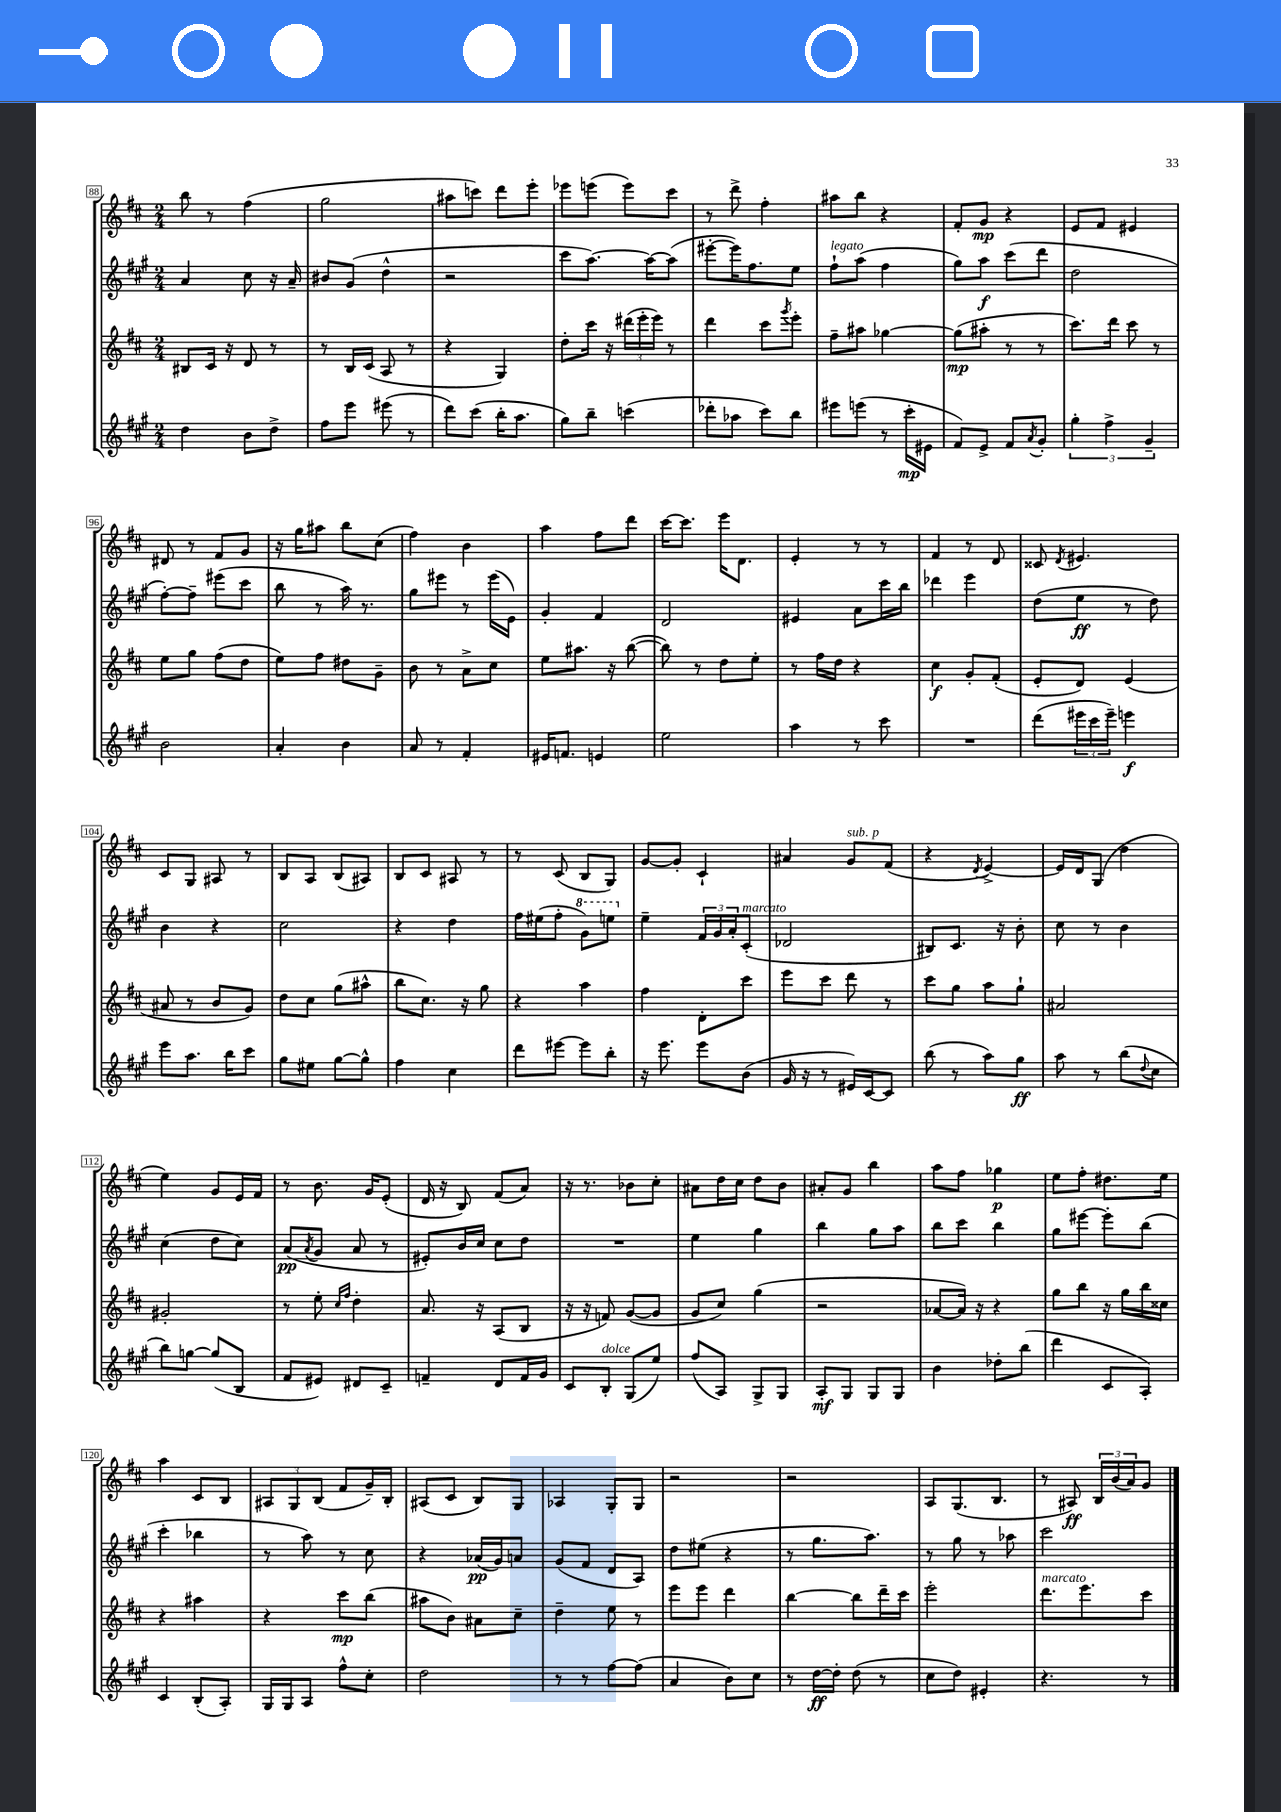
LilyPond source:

<<
\new StaffGroup <<
\new Staff = "s0" {
    \clef treble \key d \major \numericTimeSignature \time 2/4
    b''8 r8 fis''4( |
    g''2 |
    ais''8 c'''8) d'''8 e'''8-. |
    ees'''8 e'''8( e'''8) cis'''8 |
    r8 d'''8-> fis''4-. |
    ais''8 b''8 r4 |
    fis'8-. g'8\mp r4 |
    e'8 fis'8 eis'4 |
    dis'8 r8 fis'8 g'8 |
    r16 g''16 ais''8 b''8 cis''8( |
    fis''4) b'4 |
    a''4 fis''8 d'''8 |
    cis'''16~ cis'''8. e'''16 d'8. |
    e'4-. r8 r8 |
    fis'4 r8 d'8 |
    cisis'8 \acciaccatura { d'8 } eis'4. |
    cis'8 g8 ais8 r8 |
    b8 a8 b8( ais8) |
    b8 cis'8 ais8 r8 |
    r8 cis'8( b8 g8) |
    g'8~ g'8-. cis'4-! |
    ais'4 g'8^\markup { \italic "sub. p" } fis'8( |
    r4 \acciaccatura { d'8 } e'4~->) |
    e'16 d'16 g8( d''4 |
    e''4) g'8 e'16 fis'16 |
    r8 b'8. g'16 e'8-.( |
    d'16 r16 b8) fis'8( a'8) |
    r16 r8. bes'8 cis''8-. |
    ais'8 d''16 cis''16 d''8 b'8 |
    ais'8-. g'8 b''4 |
    a''8 fis''8 ges''4\p |
    e''8 fis''8-. dis''8. e''16 |
    a''4 cis'8 b8 |
    \tuplet 3/2 { ais8 g8 b8( } fis'8 g'16--) b16-. |
    ais8( cis'8 b8) g8 |
    aes4 g8-. g8 |
    r2 |
    r2 |
    a8 g8.( b8. |
    r8 ais8\ff) \tuplet 3/2 { b16 b'16( a'16) } g'8 \bar "|." |
}
\new Staff = "s1" {
    \clef treble \key a \major \numericTimeSignature \time 2/4
    a'4 cis''8 r16 a'16-- |
    bis'8 gis'8( d''4-^ |
    r2 |
    cis'''8 a''8.~) a''16~ a''8( |
    eis'''8~-. eis'''16) fis''8. e''8 |
    fis''8-!^\markup { \italic "legato" } a''8( fis''4 |
    gis''8) a''8\f cis'''8( d'''8 |
    d''2 |
    fis''8~-.) fis''8-- eis'''8( cis'''8 |
    b''8 r8 a''16) r8. |
    gis''8 eis'''8 r8 eis'''16( e'16) |
    gis'4-. fis'4 |
    d'2 |
    eis'4 a'8 cis'''16 b''16 |
    des'''4 e'''4 |
    d''8( e''8\ff r8 d''8) |
    b'4 r4 |
    cis''2 |
    r4 d''4 |
    fis''16 eis''16( fis''8-. \ottava #1 gis''8) e'''!8 \ottava #0 |
    e''4-- \tuplet 3/2 { fis'16 gis'16 a'16-. } cis'8-.^\markup { \italic "marcato" }( |
    des'2 |
    bis8) cis'8. r16 b'8-. |
    cis''8 r8 b'4 |
    cis''4( d''8 cis''8) |
    a'8\pp( \acciaccatura { a'8 } gis'8 a'8 r8 |
    eis'8-.) b'16 cis''16 cis''8 d''8 |
    R2 |
    e''4 gis''4 |
    b''4 gis''8 a''8 |
    b''8 cis'''8 b''4 |
    gis''8 eis'''8~ eis'''8-. b''8( |
    cis'''4-. bes''4 |
    r8 a''8) r8 cis''8 |
    r4 aes'16\pp( gis'16) a'8 |
    gis'8( fis'8 d'8 a8) |
    d''8 eis''8( r4 |
    r8 gis''8. a''8.) |
    r8 gis''8 r8 aes''8 |
    cis'''2 \bar "|." |
}
\new Staff = "s2" {
    \clef treble \key d \major \numericTimeSignature \time 2/4
    bis8 cis'16 r16 d'8 r8 |
    r8 b16 cis'16( a8 r8 |
    r4 g4) |
    d''8-. cis'''16 r16 \tuplet 3/2 { dis'''16( e'''16-. e'''16) } r8 |
    d'''4 cis'''8 \acciaccatura { g'''8 } e'''8-. |
    fis''8-- ais''8 ges''4~ |
    ges''8\mp( ais''8-. r8 r8 |
    cis'''8.) d'''16 cis'''8 r8 |
    e''8 g''8 fis''8( d''8 |
    e''8) fis''8 dis''8 g'8-- |
    b'8 r8 a'8-> cis''8 |
    e''8 ais''8. r16 b''8~( |
    b''8) r8 d''8 e''8-. |
    r8 fis''16 d''16 r4 |
    cis''4\f g'8-. fis'8-.( |
    e'8-. d'8) e'4( |
    ais'8 r8 b'8 g'8) |
    d''8 cis''8 g''8( ais''8-^ |
    b''8 cis''8.) r16 g''8 |
    r4 a''4 |
    fis''4 d'8-. cis'''8 |
    e'''8 cis'''8 d'''8 r8 |
    cis'''8 g''8 a''8 g''8-! |
    ais'2 |
    gis'2-. |
    r8 e''8-. \grace { cis''16 fis''16 } d''4-. |
    a'8. r16 a8( b8 |
    r16 r16 f'8) g'8~( g'8 |
    g'8 cis''8) g''4( |
    r2 |
    aes'8~ aes'16) r16 r4 |
    g''8 b''8 r16 g''16 b''16 cisis''16 |
    r4 ais''4 |
    r4 cis'''8\mp b''8( |
    ais''8 b'8) ais'8 cis''8-- |
    d''4-- e''8 r8 |
    e'''8 e'''8 d'''4 |
    b''4~ b''8 d'''16-- cis'''16 |
    e'''2-. |
    d'''8.^\markup { \italic "marcato" } e'''8. cis'''8 \bar "|." |
}
\new Staff = "s3" {
    \clef treble \key a \major \numericTimeSignature \time 2/4
    d''4 b'8 d''8-> |
    fis''8 e'''8 eis'''8( r8 |
    d'''8) cis'''8( b''16-. a''8. |
    gis''8) b''8-- c'''4( |
    des'''8-. aes''8 cis'''8) b''8 |
    eis'''8 e'''8( r8 cis'''16-.\mp eis'16 |
    fis'8) e'8-> fis'8 \acciaccatura { a'8 } gis'8-. |
    \tuplet 3/2 { gis''4-. fis''4-> gis'4-- } |
    b'2 |
    a'4-. b'4 |
    a'8 r8 fis'4-. |
    eis'16 f'8. e'4 |
    e''2 |
    a''4 r8 cis'''8 |
    R2 |
    d'''8( \tuplet 3/2 { eis'''16 cis'''16 eis'''16--) } e'''4\f |
    e'''8 a''8. b''16 cis'''8 |
    gis''8 eis''8 gis''8~ gis''8-^ |
    fis''4 cis''4 |
    d'''8 eis'''8~ eis'''8 b''8-. |
    r16 e'''8. e'''8 b'8( |
    gis'16 r16 r8 eis'16) cis'16~ cis'8 |
    b''8( r8 a''8) gis''8\ff |
    a''8 r8 b''8( \appoggiatura { d''8 } cis''8 |
    b''8) g''8~ g''8( b8 |
    fis'8 eis'8) dis'8 cis'8-- |
    f'4-- d'8 f'16 gis'16 |
    cis'8 b8-.^\markup { \italic "dolce" } gis8( e''8) |
    fis''8( a8) gis8-> gis8 |
    a8-.\mf gis8 gis8 gis8 |
    b'4 des''8-. b''8( |
    d'''4 cis'8 a8-.) |
    cis'4 b8-.( a8-.) |
    gis16 gis16 a8 fis''8-^ cis''8-. |
    d''2 |
    r8 r8 fis''8~ fis''8( |
    a'4 b'8) cis''8 |
    r8 d''16~\ff d''16-. d''8( r8 |
    cis''8 d''8) eis'4-. |
    r4. r8 \bar "|." |
}
>>
>>
\layout { \context { \Score currentBarNumber = #88 \override BarNumber.stencil = #(make-stencil-boxer 0.1 0.3 ly:text-interface::print) } }
